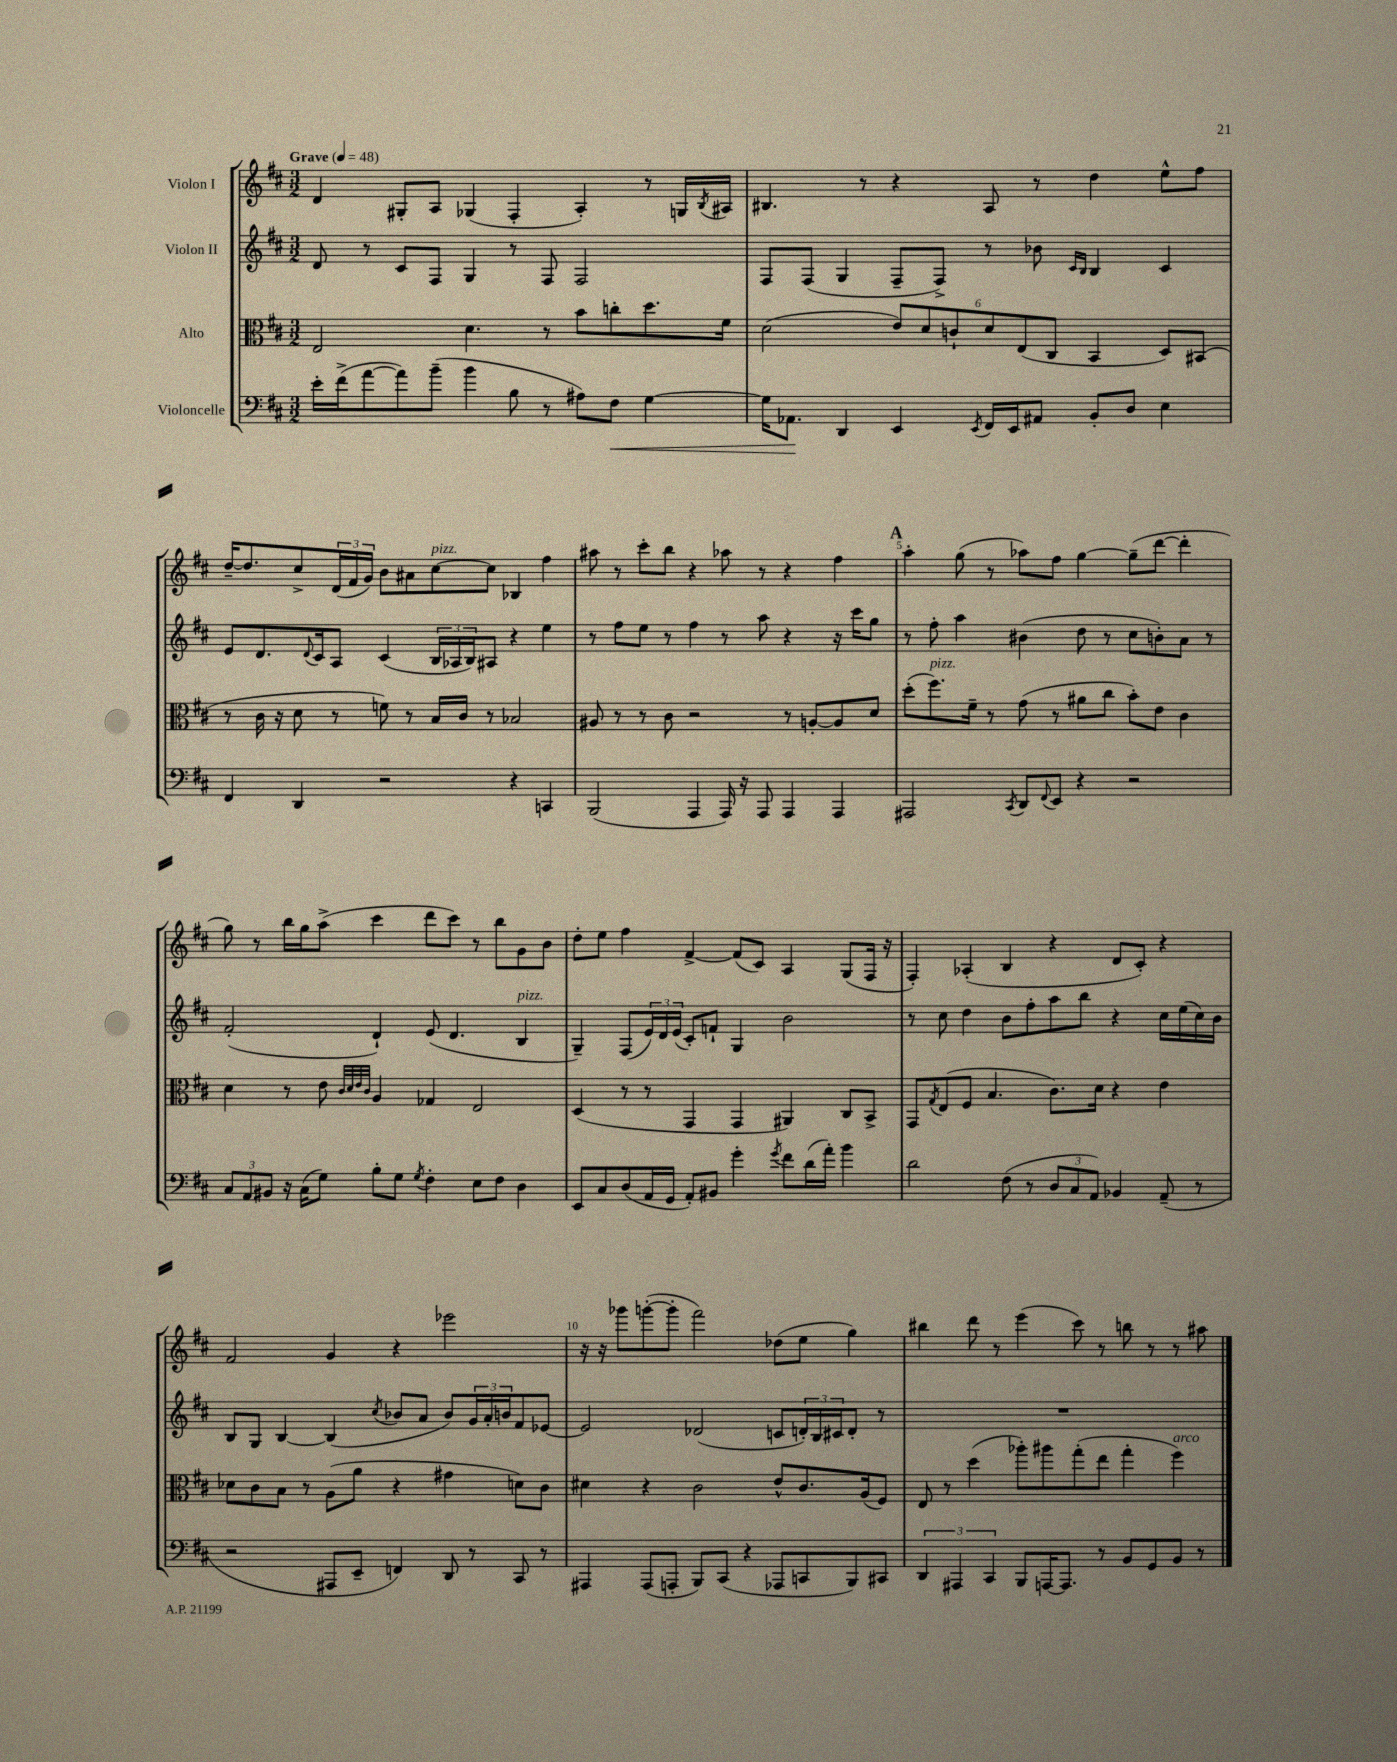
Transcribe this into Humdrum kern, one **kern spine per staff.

**kern	**dynam	**kern	**kern	**kern
*part4	*part4	*part3	*part2	*part1
*staff4	*staff4	*staff3	*staff2	*staff1
*I"Violoncelle	*	*I"Alto	*I"Violon II	*I"Violon I
*clefF4	*	*clefC3	*clefG2	*clefG2
*k[f#c#]	*	*k[f#c#]	*k[f#c#]	*k[f#c#]
*M3/2	*	*M3/2	*M3/2	*M3/2
*MM48	*	*MM48	*MM48	*MM48
=1	=1	=1	=1	=1
!	!	!	!	!LO:TX:a:B:t=Grave
16e'\LL	.	2E/	8d/	4d/
(16f#^\J	.	.	.	.
[8a\	.	.	8r	.
8a\])	.	.	8c#/L	8G#X'/L
(8b~\J	.	.	8F#/J	8A/J
4b\	.	4.d\	4G/	(4G-X/
8B\	.	.	8r	4F#'/
8r	.	8r	8F#/	.
8A#X\L)	.	8b\L	2F#/	4A'/)
!	!LO:HP:b	!	!	!
8F#\J	<	8ccn'\	.	.
[4G\	.	8.dd\	.	8r
.	.	.	.	16Gn/LL
.	.	.	.	8qB/
.	.	16f#\Jk	.	16A#X/JJ
=2	=2	=2	=2	=2
16G\KL]	.	(2d\	8F#/L	4.B#X/
8.AA-X\J	.	.	.	.
.	.	.	(8F#/J	.
4DD/	[	.	4G/	.
.	.	.	.	8r
4EE/	.	12e/L)	8F#~/L	4r
.	.	12d/	.	.
.	.	.	8F#^/J)	.
.	.	12cn`/	.	.
8qEE/	.	.	.	.
16FF#/LL	.	12d/	8r	8A/
16EE/J	.	.	.	.
.	.	(12E/	.	.
8AA#X/J	.	.	8b-X\	8r
.	.	12C#/J	.	.
.	.	.	16qqc#/LL	.
.	.	.	16qqB/JJ	.
8BB'/L	.	4BB/	4B/	4dd\
8D/J	.	.	.	.
4E\	.	8D/L)	4c#/	8ee^^\L
.	.	(8BB#X/J	.	8ff#\J
!!LO:LB:g=z
=3	=3	=3	=3	=3
4FF#/	.	8r	8e/L	[16dd~/KL
.	.	.	.	8.dd/]
.	.	16c#\	8.d/	.
.	.	16r	.	.
4DD/	.	8d\	.	8cc#^/
.	.	.	8qqd/	.
.	.	.	16c#/k	.
.	.	8r	8A/J	(24d/L
.	.	.	.	24f#/
.	.	.	.	24g/JJ)
2r	.	8fn\)	(4c#/	8b\L
.	.	8r	.	8a#X\
!	!	!	!	!LO:TX:a:i:t=pizz.
.	.	16B/LL	24B/LL	[8cc#\
.	.	.	24A-X/	.
.	.	16c#/JJ	.	.
.	.	.	24B/J)	.
.	.	8r	8A#X/J	8cc#\J]
4r	.	2B-X/	4r	4B-X/
4CCn/	.	.	4ee\	4ff#\
=4	=4	=4	=4	=4
(2BBB/	.	8A#X/	8r	8aa#X\
.	.	8r	8ff#\L	8r
.	.	8r	8ee\J	8ccc#'\L
.	.	8c#\	8r	8bb\J
4AAA/	.	2r	4ff#\	4r
16AAA/)	.	.	8r	8aa-X\
16r	.	.	.	.
8AAA/	.	.	8aa\	8r
4AAA/	.	8r	4r	4r
.	.	[8An'/L	.	.
4AAA/	.	8A/]	16r	4ff#\
.	.	.	16ccc#\KL	.
.	.	8d/J	8gg\J	.
!!LO:REH:place=s1:t=A
=5	=5	=5	=5	=5
2AAA#X/	.	(8dd'\L	8r	4aa'\
!	!	!LO:TX:a:i:t=pizz.	!	!
.	.	8.ff#\)	8ff#'\	.
.	.	.	4aa\	(8gg\
.	.	16f#~\Jk	.	.
.	.	8r	.	8r
8qCC#/	.	.	.	.
8DD/L	.	(8g\	(4b#X\	8aa-X\L)
8qqFF#/	.	.	.	.
8EE/J	.	8r	.	8ff#\J
4r	.	8a#X\L	8dd\	[4gg\
.	.	8cc#\J	8r	.
2r	.	8b'\L)	8cc#\L	(8gg~\L]
.	.	8e\J	8bn'\)	[8ddd\J
.	.	4c#\	8a\J	4ddd'\]
.	.	.	8r	.
!!LO:LB:g=z
=6	=6	=6	=6	=6
12C#/L	.	4d\	(2f#'/	8gg\)
12AA/	.	.	.	.
.	.	.	.	8r
12BB#X/J	.	.	.	.
16r	.	8r	.	16bb\LL
(16C#\KL	.	.	.	16gg\J
8G\J)	.	8e\	.	(8aa^\J
.	.	32qqc#/LLL	.	.
.	.	32qqd/	.	.
.	.	32qqe/	.	.
.	.	32qqc#/JJJ	.	.
8B'\L	.	4A/	4d`/)	4ccc#\
8G\J	.	.	.	.
8qG/	.	.	.	.
4F#'\	.	4G-X/	(8e/	8ddd\L
.	.	.	4.d/	8ccc#\J)
8E\L	.	2E/	.	8r
8F#\J	.	.	.	8bb\L
!	!	!	!LO:TX:a:i:t=pizz.	!
4D\	.	.	4B/	8g\
.	.	.	.	8b\J
=7	=7	=7	=7	=7
8EE/L	.	(4D/	4G~/)	8dd'\L
8C#/	.	.	.	8ee\J
(8D/	.	8r	(8F#/L	4ff#\
16AA/L	.	8r	24e/L)	.
.	.	.	24d/	.
16GG/JJ	.	.	.	.
.	.	.	(24e/JJ	.
8AA'/L)	.	4GG/	8c#'/L)	[4f#^/
8BB#X/J	.	.	8fn`/J	.
4g'\	.	4GG/	4G/	(8f#/L]
.	.	.	.	8c#/J)
8qg/	.	.	.	.
8f#\L	.	4AA#X/)	2b\	4A/
(16d\L	.	.	.	.
16a'\JJ)	.	.	.	.
4b\	.	8C#/L	.	(8G/L
.	.	8BB^/J	.	16F#/Jk
.	.	.	.	16r
=8	=8	=8	=8	=8
2d\	.	8GG/L	8r	4F#'/)
.	.	8qG/	.	.
.	.	(8E/	8cc#\	.
.	.	8F#/J	4dd\	(4A-X'/
.	.	4.B/	.	.
(8F#\	.	.	8b\L	4B/
8r	.	.	8ff#'\	.
12D/L	.	8.c#\L)	8aa\	4r
12C#/	.	.	.	.
.	.	.	8bb\J	.
12AA/J)	.	.	.	.
.	.	16d\Jk	.	.
4BB-X/	.	4r	4r	8d/L
.	.	.	.	8c#'/J)
(8AA~/	.	4e\	16cc#\LL	4r
.	.	.	(16ee\	.
8r	.	.	16cc#\)	.
.	.	.	16b\JJ	.
!!LO:LB:g=z
=9	=9	=9	=9	=9
2r	.	8d-X\L	8B/L	2f#/
.	.	8c#\	8G/J	.
.	.	8B\J	[4B/	.
.	.	8r	.	.
8AAA#X/L	.	(8A\L	(4B/]	4g/
8EE~/J	.	8a\J	.	.
.	.	.	8qcc#/	.
4FFn/)	.	4r	8b-X/L	4r
.	.	.	8a/J	.
8DD/	.	4g#X\	8b-/L)	2eee-X\
8r	.	.	24g/L	.
.	.	.	24a'/	.
.	.	.	24bn/J	.
8CC#/	.	8dn\L)	8f#/	.
8r	.	8c#\J	[8e-X/J	.
=10	=10	=10	=10	=10
4AAA#X/	.	4d#X\	2e-/]	16r
.	.	.	.	16r
.	.	.	.	8ggg-X\L
(8AAA#/L	.	4r	.	([8gggn'\
8AAAn'/J	.	.	.	8ggg'\J]
8BBB/L)	.	2c#\	(2d-X/	2fff#\)
(8CC#/J	.	.	.	.
4r	.	.	.	.
8AAA-X/L	.	8e^^/L	8cn/L	(8dd-X\L
8CCn/	.	8.c#/	24dn'/L)	8ee\J
.	.	.	24B/	.
.	.	.	24c#X/J	.
8BBB/)	.	.	8d'/J	4gg\)
.	.	(16A/k	.	.
8CC#X/J	.	8F#/J)	8r	.
=11	=11	=11	=11	=11
6DD/	.	8E/	1.r	4bb#X\
.	.	8r	.	.
6AAA#X/	.	.	.	.
.	.	(4dd\	.	8ddd\
6CC#/	.	.	.	.
.	.	.	.	8r
8BBB/L	.	8aa-X'\L)	.	(4eee\
[16AAAn/K	.	8aa#X\	.	.
8.AAA/J]	.	.	.	.
.	.	(8gg'\	.	8ccc#\)
8r	.	8ee\J	.	8r
8BB/L	.	4gg'\	.	8bbn\
8GG/	.	.	.	8r
!	!	!LO:TX:a:i:t=arco	!	!
8BB/J	.	4ff#\)	.	8r
8r	.	.	.	8aa#X\
==	==	==	==	==
*-	*-	*-	*-	*-
